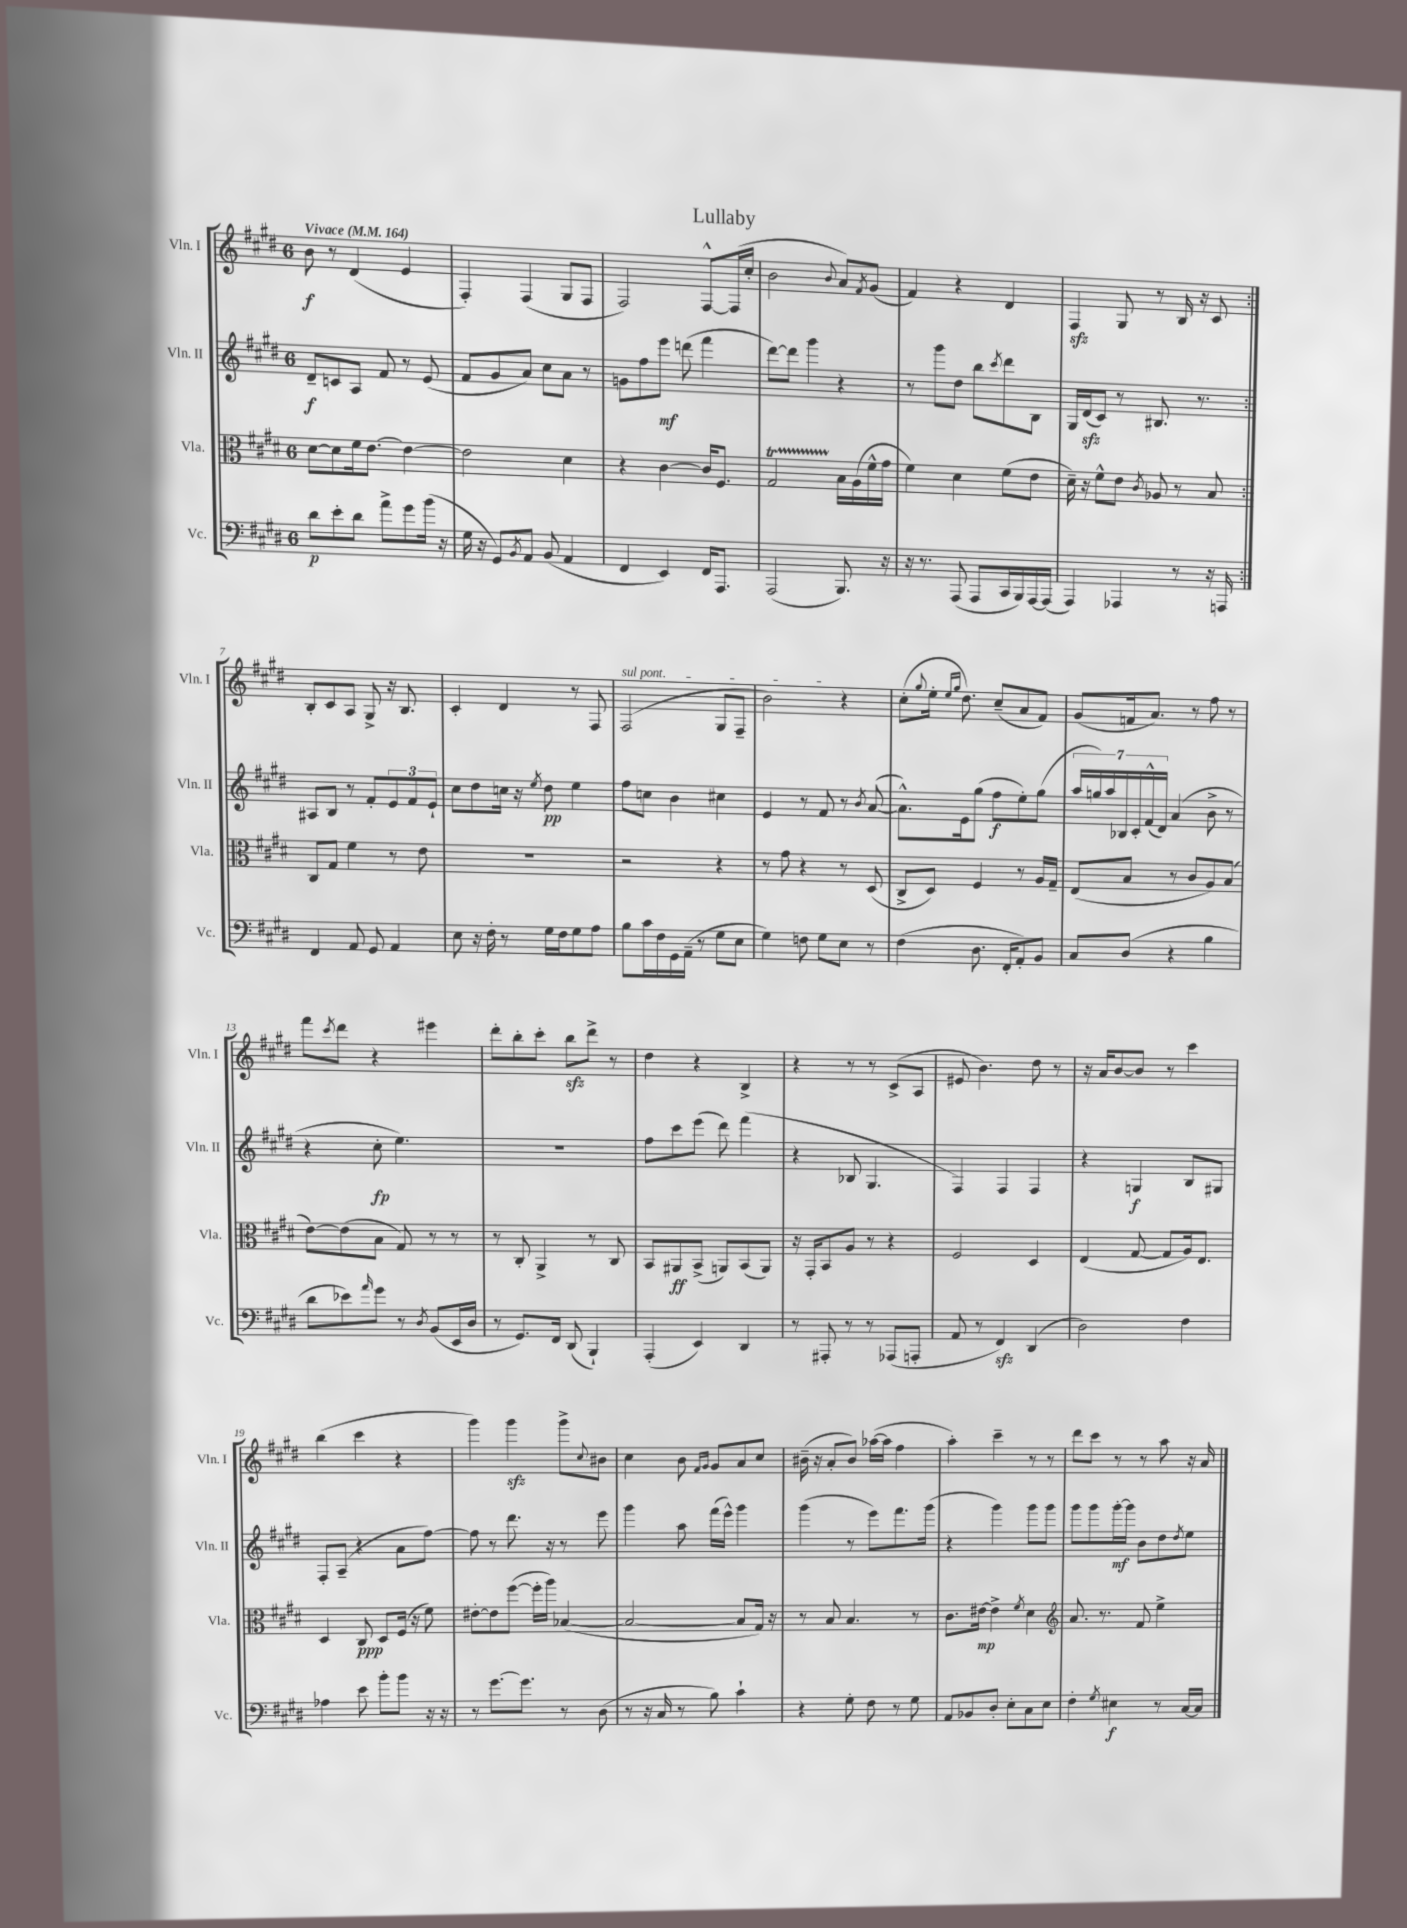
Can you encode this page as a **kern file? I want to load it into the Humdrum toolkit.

**kern	**kern	**kern	**kern
*staff4	*staff3	*staff2	*staff1
*clefF4	*clefC3	*clefG2	*clefG2
*k[f#c#g#d#]	*k[f#c#g#d#]	*k[f#c#g#d#]	*k[f#c#g#d#]
*M6/8	*M6/8	*M6/8	*M6/8
*MM164	*MM164	*MM164	*MM164
8d#	[8d#	8d#~	8b
8e'	8d#]	8c	8r
8d#	16f#	8A	(4d#
.	[8.e	.	.
8a^	.	8f#	.
8g#	4e_	8r	4e
(16b	.	(8e	.
16r	.	.	.
=	=	=	=
16G#	2e]	8f#	4F#')
16r	.	.	.
8GG#)	.	8g#	.
8qBB	.	.	.
8AA	.	8a)	(4F#
(8BB	.	8cc#	.
4AA	4d#	8a	8G#
.	.	8r	8F#
=	=	=	=
4FF#	4r	8g	2F#)
.	.	8ff#	.
4EE)	[4c#	8eee	.
.	.	(8ddd	.
16FF#	16c#]	4fff#	[8F#^^
8.AAA	8.F#	.	.
.	.	.	(16F#]
.	.	.	16cc#'
=	=	=	=
(2AAA	2G#	[8ddd#)	2b
.	.	8ddd#]	.
.	.	4ggg#	.
.	.	.	8qqb
8.BBB)	16B	4r	8a)
.	(16A	.	.
.	.	.	8qf#
.	16f#^^	.	(8g#
16r	16g#	.	.
=	=	=	=
16r	4f#)	8r	4f#)
8.r	.	.	.
.	.	8ggg#	.
(8AAA	4d#	8dd#	4r
8AAA	.	8bb	.
.	.	8qccc#	.
16CC#	(8f#	8ddd#	4d#
16BBB)	.	.	.
[16AAA	8e	8B	.
(16AAA]	.	.	.
=	=	=	=
4AAA)	16d#~)	16G#	4F#
.	16r	(16d#	.
.	8f#^^	8c#)	.
4AAA-	8e	8r	8G#
.	8qc#	.	.
.	8A-	8.B#	8r
8r	8r	.	16B
.	.	8.r	16r
16r	8B	.	8c#
16AAA	.	.	.
=:|!	=:|!	=:|!	=:|!
4FF#	8C#	8A#	8B'
.	8G#	8B	8c#
8AA	4f#	8r	8A
8GG#	.	8f#'	8G#^
4AA	8r	12e	16r
.	.	.	8.B
.	.	12f#	.
.	8e	.	.
.	.	12e`	.
=	=	=	=
8E	2.r	8cc#	4c#'
16r	.	8dd#	.
16F#'	.	.	.
8r	.	16cc	4d#
.	.	16r	.
.	.	8qee	.
16G#	.	8dd#	.
16F#	.	.	.
8G#	.	4ee	8r
8A	.	.	8F#
=	=	=	=
8B	2r	8ff#	(2F#
16c#	.	8cc	.
16F#	.	.	.
16GG#	.	4b	.
(16AA~	.	.	.
8r	.	.	.
8G#	4r	4cc#	8G#
8E	.	.	8F#~
=	=	=	=
4G#)	8r	4e	2b)
.	8g#	.	.
8F	4r	8r	.
8G#	.	8f#	.
8E	8r	8r	4r
.	.	8qb	.
8r	(8D#	([8a	.
=	=	=	=
(4F#	8C#^	8.a^^])	(8cc#'
.	.	.	8qqgg#
.	8D#)	.	16ee'
.	.	.	16qqee
.	.	.	16qqgg#
.	.	16e	8.dd#)
8.D#	4F#	(8gg#	.
.	.	8ff#	(8cc#~
16FF#'	.	.	.
8AA')	8r	8ee')	8a
8BB	16A	(8gg#	8f#)
.	16G#~	.	.
=	=	=	=
8C#	(8E	28aa	(8g#
.	.	28gg)	.
.	.	28aa	.
.	.	28B-	.
(8D#	8B	.	16f
.	.	28c#'	.
.	.	(28f#^^	.
.	.	.	8.a)
.	.	28d#)	.
4r	8r	(4a	.
.	8c#	.	8r
4B	8A)	8b^	8ff#
.	(8B	8r	8r
=	=	=	=
8d#	[8e)	4r	8fff#
.	.	.	8qccc#
8e-)	(8e]	.	8ddd#
16qqa	.	.	.
8g#	8B	8cc#'	4r
8r	8G#)	4.ee)	.
8qD#	.	.	.
(8BB	8r	.	4eee#
16EE	8r	.	.
16D#	.	.	.
=	=	=	=
8r	8r	2.r	8ddd#'
8.GG#)	8C#'	.	8bb'
.	4AA^	.	8ccc#'
16FF#	.	.	.
(8DD#	.	.	8bb
4BBB`)	8r	.	8ddd#^
.	8C#	.	8r
=	=	=	=
(4AAA'	8BB	8ff#	4dd#
.	8AA#	8ccc#	.
4EE)	(8BB^	(8eee	4r
.	8AA)	8ddd#)	.
4DD#	(8BB	(4fff#	4B^
.	8AA)	.	.
=	=	=	=
8r	16r	4r	4r
.	16GG#'	.	.
8AAA#'	8BB	.	.
8r	8A	8B-	8r
8r	8r	4.G#	8r
(8AAA-	4r	.	(8c#^
8AAA'	.	.	8A
=	=	=	=
8AA	2F#	4F#)	8e#
8r	.	.	4.b)
4FF#)	.	4F#	.
(4DD#	4D#	4F#	8dd#
.	.	.	8r
=	=	=	=
2D#)	(4E	4r	16r
.	.	.	16a
.	.	.	[8b
.	[8G#	4G	8b]
.	8G#]	.	8r
4F#	16A)	8B	4ccc#
.	8.E	.	.
.	.	8G#	.
=	=	=	=
4A-	4D#	8F#'	(4bb
.	.	(8A~	.
8e	8C#	4r	4ccc#
8b'	8D#	.	.
8b	(16F#	8a	4r
.	16r	.	.
16r	8f#)	[8ff#)	.
16r	.	.	.
=	=	=	=
8r	[8e#'	8ff#]	4ggg#)
[8.g#	8e#]	8r	.
.	([8ff#	8.ddd#	4ggg#
8.g#]	.	.	.
.	16ff#']	.	.
.	16aa)	16r	.
8r	([4B-	8r	8ggg#^
.	.	.	8qqcc#
(8D#	.	8eee	8b#
=	=	=	=
8r	2B-_	4ggg#	4cc#
16r	.	.	.
16C#	.	.	.
8r	.	8aa	8b
.	.	.	16qqf#
.	.	.	16qqg#
8B)	.	(16fff#	8g#
.	.	16eee^^)	.
4c#`	8B-]	4ggg#	8a
.	16G#)	.	8cc#
.	16r	.	.
=	=	=	=
4r	8r	(4ggg#	(16b#~
.	.	.	16r
.	8B	.	8a'
8G#'	4.B	8r	8b#)
8F#	.	8eee)	([16aa-
.	.	.	16aa-]
8r	.	8.fff#	4ff#
8G#	8r	.	.
.	.	(16ggg#	.
=	=	=	=
8AA	8.c#	4r	4aa')
8BB-	.	.	.
.	[16e#	.	.
8D#'	4e#^]	4ggg#)	4ccc#~
8E'	.	.	.
.	8qf#	.	.
8C#	4d#	8ggg#	8r
8E	.	8ggg#	8r
=	=	=	=
*	*clefG2	*	*
4F#'	8.a	8ggg#	8ddd#
.	.	8ggg#	8ccc#
.	8.r	.	.
8qG#	.	.	.
4E#	.	[16ggg#'	8r
.	.	16ggg#]	.
.	8f#	8b	8r
8r	4ee^	8dd#	8aa
.	.	8qdd#	.
[16C#	.	8ee	16r
16C#]	.	.	16a
==	==	==	==
*-	*-	*-	*-
